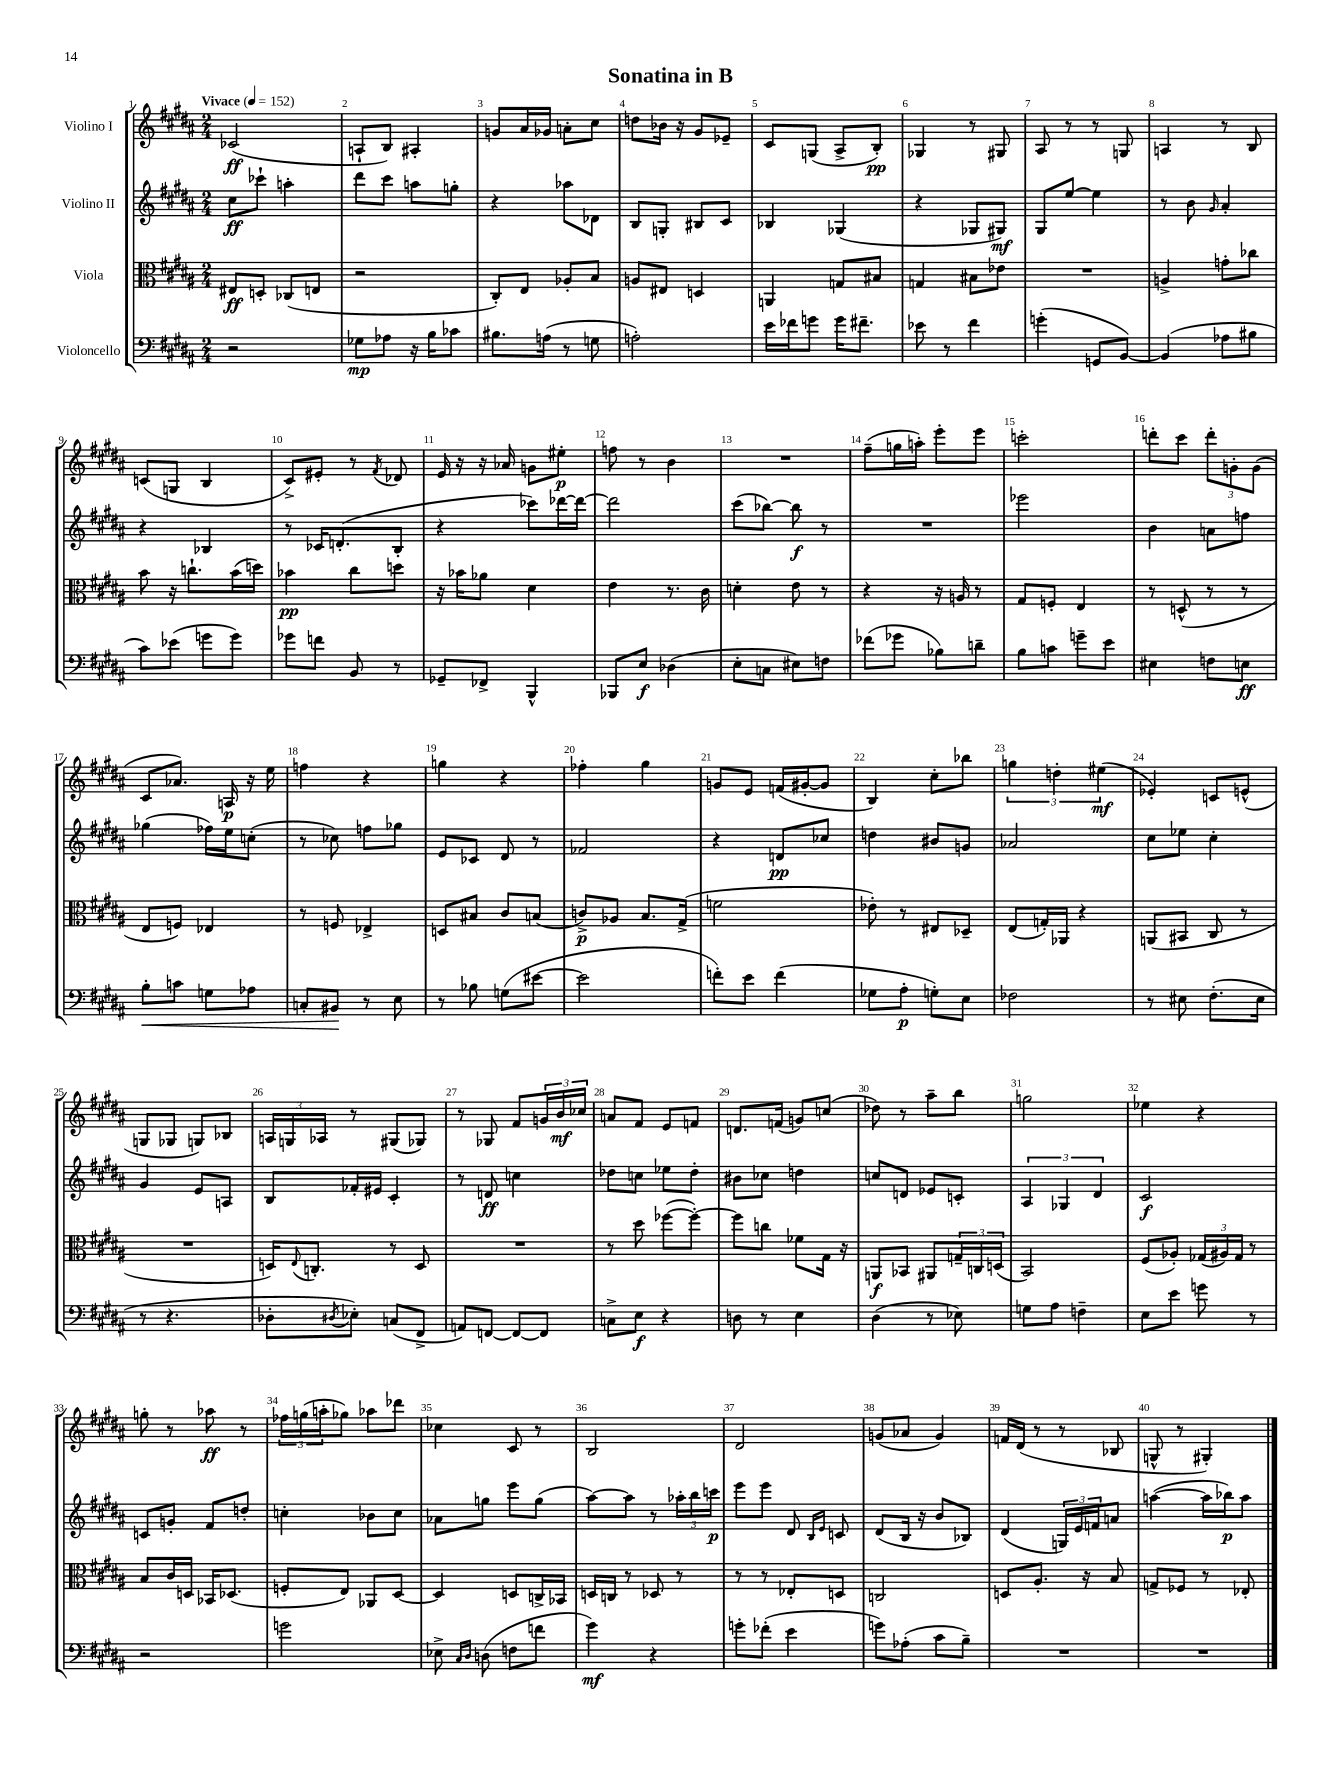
\header { title = "Sonatina in B" }
<<
\new StaffGroup <<
\new Staff = "s0" \with { instrumentName = "Violino I" } {
    \clef treble \key b \major \numericTimeSignature \time 2/4 \tempo "Vivace" 4 = 152
    ces'2\ff( |
    a8-! b8) ais4-. |
    g'8 ais'16 ges'16 a'8-. cis''8 |
    d''8 bes'16 r16 gis'8 ees'8-- |
    cis'8 g8( ais8-> b8-.\pp) |
    ges4 r8 gis8 |
    ais8 r8 r8 g8 |
    a4 r8 b8 |
    c'8( g8 b4 |
    cis'8->) eis'8-. r8 \acciaccatura { fis'8 } des'8 |
    e'16 r16 r16 aes'16 g'8 eis''8-.\p |
    f''8 r8 b'4 |
    R2 |
    fis''8--( g''16 a''16-.) e'''8-. e'''8 |
    c'''2-. |
    d'''8-. cis'''8 \tuplet 3/2 { d'''8-. g'8-. g'8( } |
    cis'8 aes'8.) a16\p r16 e''16 |
    f''4 r4 |
    g''4 r4 |
    fes''4-. gis''4 |
    g'8 e'8 f'16( gis'16~-. gis'8 |
    b4) cis''8-. bes''8 |
    \tuplet 3/2 { g''4 d''4-. eis''4\mf( } |
    ees'4-.) c'8 e'8-^( |
    g8 ges8 g8) bes8 |
    \tuplet 3/2 { a16 g16 aes16 } r8 gis8( ges8) |
    r8 ges8 fis'8 \tuplet 3/2 { g'16 b'16\mf ces''16 } |
    a'8 fis'8 e'8 f'8 |
    d'8. f'16( g'8) c''8( |
    des''8) r8 ais''8-- b''8 |
    g''2 |
    ees''4 r4 |
    g''8-. r8 aes''8\ff r8 |
    \tuplet 3/2 { fes''16 g''16( a''16-. } ges''8) aes''8 des'''8 |
    ces''4 cis'8 r8 |
    b2 |
    dis'2 |
    g'8( aes'8 g'4) |
    f'16 dis'16( r8 r8 bes8 |
    g8-^ r8 gis4-.) \bar "|." |
}
\new Staff = "s1" \with { instrumentName = "Violino II" } {
    \clef treble \key b \major \numericTimeSignature \time 2/4
    cis''8\ff ces'''8-! a''4-. |
    dis'''8 cis'''8 a''8 g''8-. |
    r4 aes''8 des'8 |
    b8 g8-. bis8 cis'8 |
    bes4 ges4( |
    r4 ges8 gis8\mf) |
    gis8 e''8~ e''4 |
    r8 b'8 \grace { gis'16 } ais'4-. |
    r4 bes4 |
    r8 ces'16 d'8.-.( b8-. |
    r4 ces'''8) des'''16~ des'''16~ |
    des'''2 |
    cis'''8( bes''8~) bes''8\f r8 |
    R2 |
    ees'''2 |
    b'4 a'8 f''8 |
    ges''4( fes''16) e''16 c''8-.( |
    r8 ces''8) f''8 ges''8 |
    e'8 ces'8 dis'8 r8 |
    fes'2 |
    r4 d'8\pp ces''8 |
    d''4 bis'8 g'8 |
    aes'2 |
    cis''8 ees''8 cis''4-. |
    gis'4 e'8 a8 |
    b8 fes'16-. eis'16 cis'4-. |
    r8 d'8\ff c''4 |
    des''8 c''8 ees''8 des''8-. |
    bis'8 ces''8 d''4 |
    c''8 d'8 ees'8 c'8-. |
    \tuplet 3/2 { ais4 ges4 dis'4 } |
    cis'2\f |
    c'8 g'8-. fis'8 d''8-. |
    c''4-. bes'8 c''8 |
    aes'8 g''8 e'''8 g''8( |
    ais''8~) ais''8 r8 \tuplet 3/2 { aes''16-. b''16 c'''16\p } |
    e'''8 e'''8 dis'8 \grace { b16 e'16 } c'8 |
    dis'8( b16 r16 b'8 bes8) |
    dis'4( \tuplet 3/2 { g16) e'16 f'16 } a'8 |
    a''4~( a''16 bes''16\p) a''8 \bar "|." |
}
\new Staff = "s2" \with { instrumentName = "Viola" } {
    \clef alto \key b \major \numericTimeSignature \time 2/4
    eis8\ff d8-. ces8( e8 |
    r2 |
    cis8-.) e8 aes8-. b8 |
    a8 eis8 d4 |
    a,4 g8 bis8 |
    g4 bis8 ees'8 |
    R2 |
    a4-> g'8-. ces''8 |
    b'8 r16 c''8.-! b'16( d''16) |
    bes'4\pp cis''8 d''8 |
    r16 bes'16 aes'8 dis'4 |
    e'4 r8. cis'16 |
    d'4-. e'8 r8 |
    r4 r16 a16 r8 |
    gis8 f8-. e4 |
    r8 d8-^( r8 r8 |
    e8 f8) ees4 |
    r8 f8 ees4-> |
    d8 bis8 cis'8 b8( |
    c'8->\p) aes8 b8. gis16->( |
    f'2 |
    ees'8-.) r8 eis8 des8-- |
    e8( g16-.) aes,16 r4 |
    a,8( bis,8 cis8 r8 |
    R2 |
    d16) \appoggiatura { e8 } c8.-. r8 d8 |
    R2 |
    r8 dis''8 fes''8~( fes''8~-.) |
    fes''8 c''8 fes'8 gis16 r16 |
    a,8\f bes,8 ais,8 \tuplet 3/2 { g16-- c16 d16( } |
    b,2) |
    fis8( aes8-.) \tuplet 3/2 { ges16( ais16) ges16 } r8 |
    b8 cis'16 d16 bes,16 des8.( |
    f8-. e8) aes,8 dis8~ |
    dis4 d8 c16-> bes,16 |
    d16 c16 r8 des8 r8 |
    r8 r8 ees8-. d8 |
    c2 |
    d8 ais8.-. r16 b8 |
    g8-> fes8 r8 ees8-. \bar "|." |
}
\new Staff = "s3" \with { instrumentName = "Violoncello" } {
    \clef bass \key b \major \numericTimeSignature \time 2/4
    r2 |
    ges8\mp aes8 r16 b16 ces'8 |
    bis8. a16( r8 g8 |
    a2-.) |
    e'16 fes'16 g'8 g'16 fis'8.-- |
    ees'8 r8 fis'4 |
    g'4-.( g,8 b,8~) |
    b,4( aes8 bis8 |
    cis'8) ees'8( g'8 g'8) |
    ges'8 f'8 b,8 r8 |
    ges,8-- fes,8-> b,,4-^ |
    bes,,8 e8\f des4( |
    e8-. c8 eis8) f8 |
    fes'8( ges'8 bes8) d'8-- |
    b8 c'8 g'8-- e'8 |
    eis4 f8 e8\ff |
    b8-.\< c'8 g8 aes8 |
    c8-. bis,8\! r8 e8 |
    r8 bes8 g8( eis'8~ |
    eis'2 |
    f'8-.) e'8 f'4( |
    ges8 ais8-.\p g8-.) e8 |
    fes2 |
    r8 eis8 fis8.-.( eis16 |
    r8 r4. |
    des8-. \acciaccatura { dis8 } ees8-.) c8( fis,8-> |
    a,8) f,8~ f,8~ f,8 |
    c8-> e8\f r4 |
    d8 r8 e4 |
    dis4( r8 ees8) |
    g8 ais8 f4-- |
    e8 e'8 g'8 r8 |
    r2 |
    g'2 |
    ees8-> \grace { cis16 dis16 } d8( f8 f'8 |
    gis'4\mf) r4 |
    g'8-. fes'8-.( e'4 |
    g'8) aes8-.( cis'8 b8--) |
    R2 |
    R2 \bar "|." |
}
>>
>>
\layout { \context { \Score \override BarNumber.break-visibility = ##(#f #t #t) barNumberVisibility = #all-bar-numbers-visible } }
